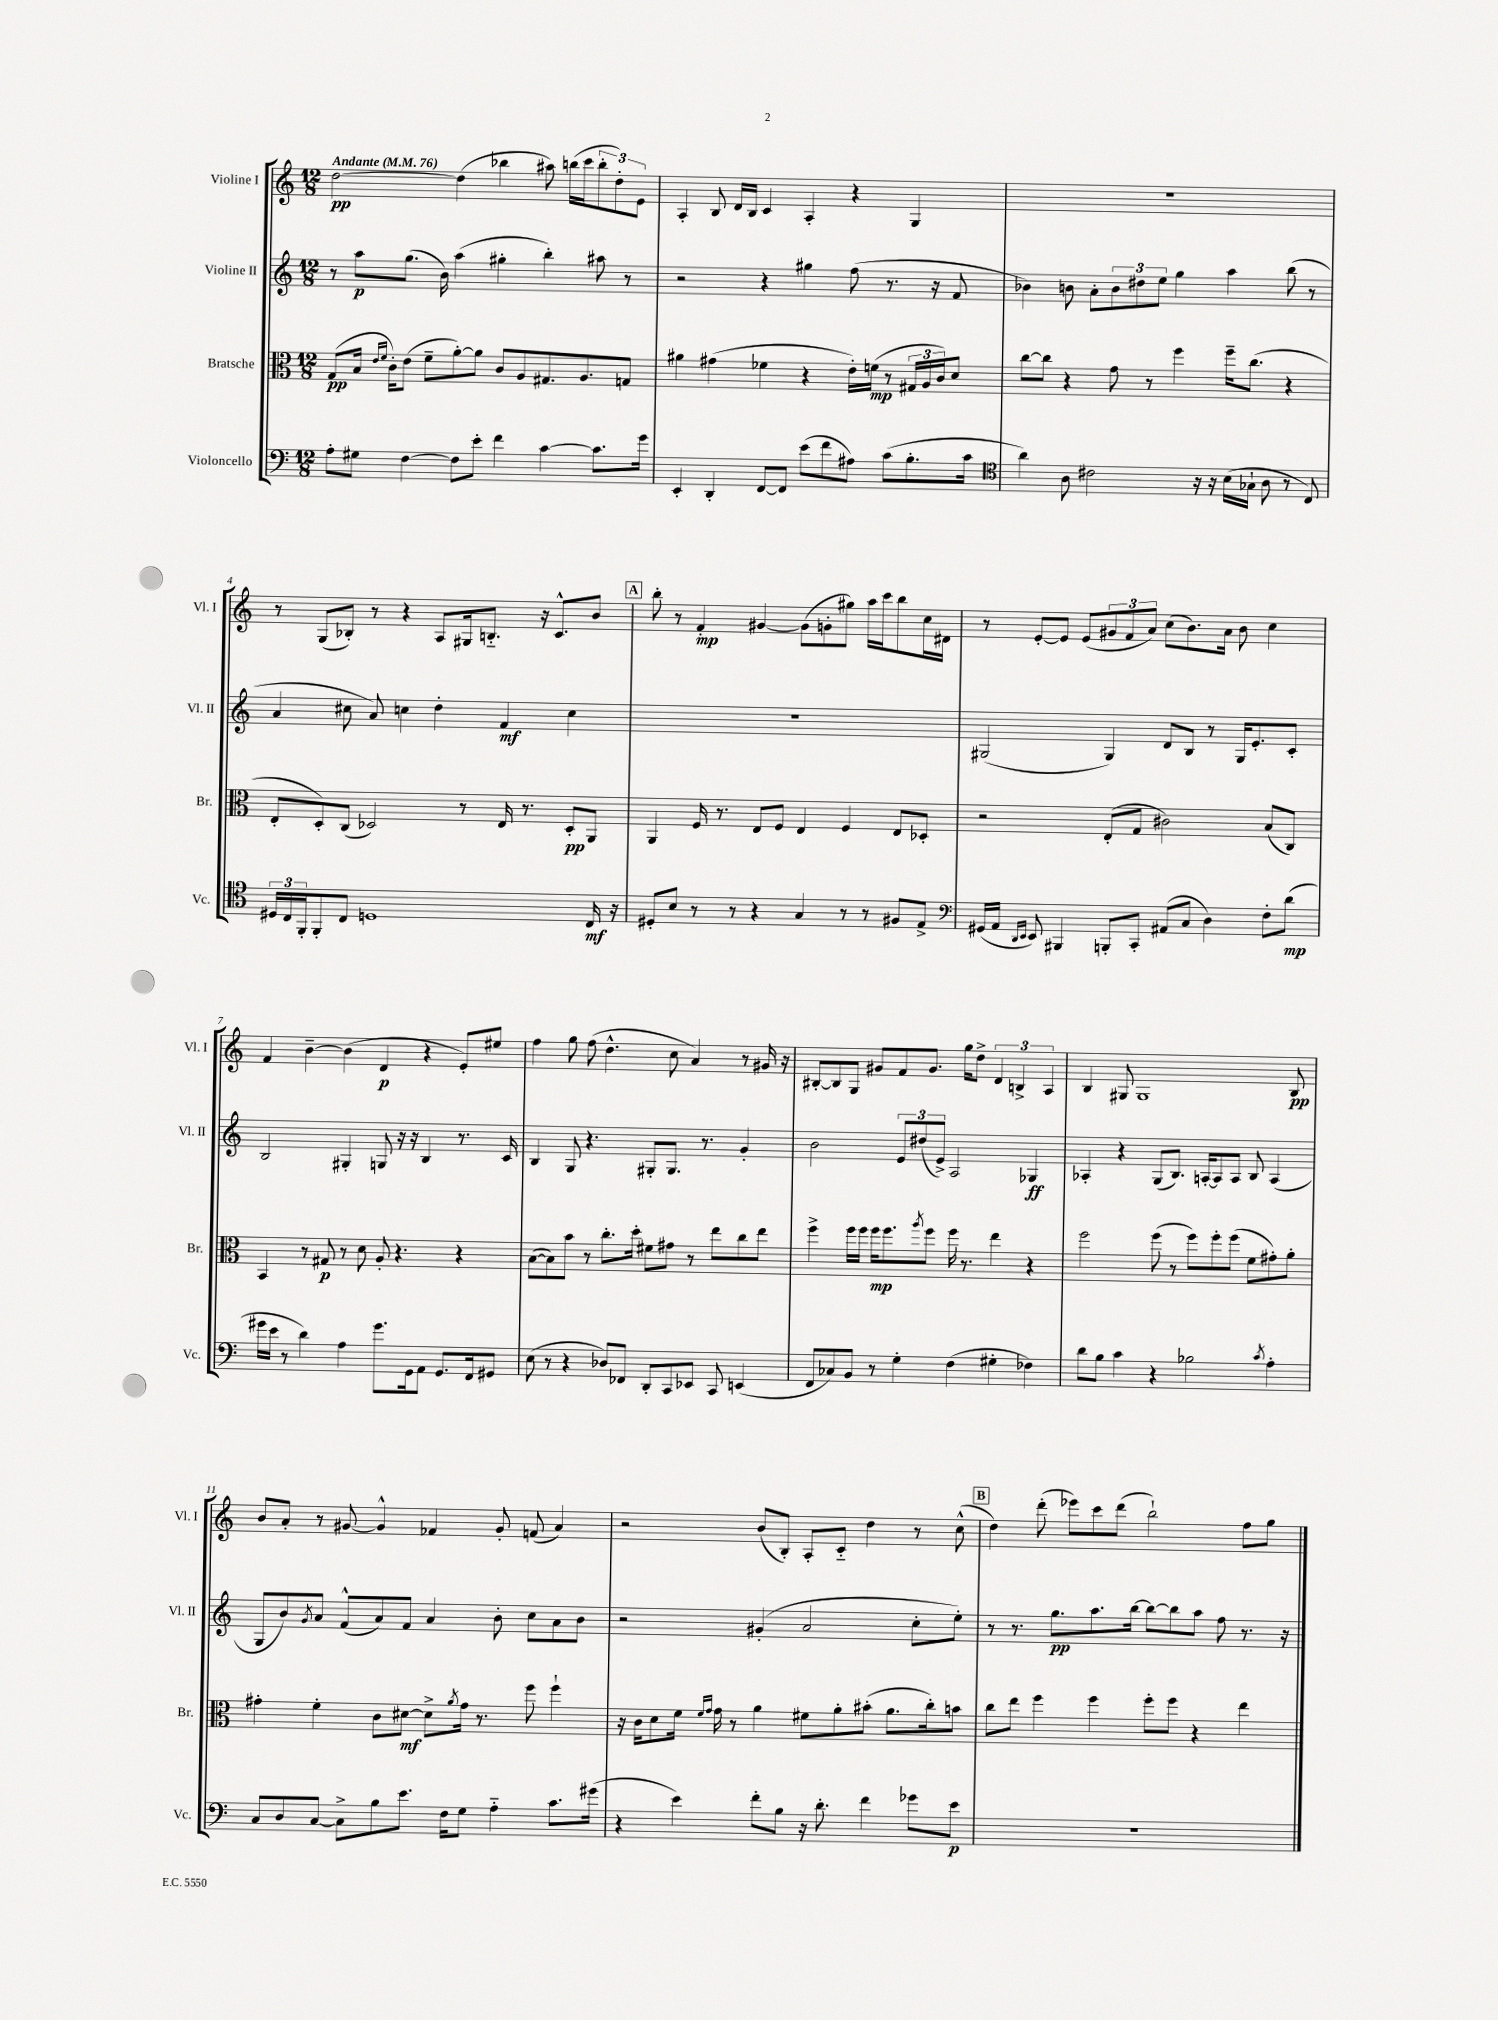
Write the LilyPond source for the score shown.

<<
\new StaffGroup <<
\new Staff = "s0" \with { instrumentName = "Violine I" shortInstrumentName = "Vl. I" } {
    \clef treble \key c \major \numericTimeSignature \time 12/8 \tempo "Andante" 4 = 76
    d''2~\pp d''4( bes''4 ais''8) b''16( c'''16 \tuplet 3/2 { b''8-. d''8-.) e'8 } |
    a4-. b8 d'16 b16 c'4 a4-. r4 g4 |
    R1. |
    r8 g8( bes8-.) r8 r4 a8 gis16 b8.-_ r16 c'8.-^ b'8 |
    \mark \markup { \box "A" } b''8-. r8 f'4-.\mp gis'4~ gis'8( g'8-. gis''8) a''16 c'''16 b''8 c''16 dis'16 |
    r8 e'8~-. e'8 e'8( \tuplet 3/2 { gis'8 f'8 a'8) } c''8( b'8.) a'16 b'8 c''4 |
    f'4 b'4~-- b'4( d'4\p r4 e'8-.) eis''8 |
    f''4 g''8 f''8( d''4.-^ c''8 a'4) r8 gis'16 r16 |
    bis8~-. bis8 g8 gis'8 f'8 gis'8. g''16 d''8-> \tuplet 3/2 { d'4 b4-> a4 } |
    b4 gis8 gis1 b8\pp |
    b'8 a'8-. r8 gis'8~ gis'4-^ fes'4 gis'8-. f'8( a'4) |
    r2 b'8( b8-.) a8-. c'8-_ d''4 r8 c''8-^( |
    \mark \markup { \box "B" } d''4) d'''8-.( ees'''8) c'''8 d'''8( b''2-!) f''8 g''8 \bar "|." |
}
\new Staff = "s1" \with { instrumentName = "Violine II" shortInstrumentName = "Vl. II" } {
    \clef treble \key c \major \numericTimeSignature \time 12/8
    r8 a''8\p g''8.( b'16) a''4( gis''4-. b''4-.) ais''8 r8 |
    r2 r4 gis''4 f''8( r8. r16 f'8 |
    bes'4) b'8 a'8-. \tuplet 3/2 { b'8 dis''8 e''8 } g''4 a''4 b''8( r8 |
    a'4 cis''8 a'8) c''4 d''4-. f'4\mf c''4 |
    \mark \markup { \box "A" } R1. |
    gis2( gis4) d'8 b8 r8 gis16 e'8.-. c'8-. |
    b2 gis4-. g8 r16 r16 b4 r8. c'16 |
    b4 g8 r4. gis8-. gis8. r8. g'4-. |
    b'2 \tuplet 3/2 { e'8 dis''8( e'8->) } a2 ges4\ff |
    aes4-. r4 g8( b8.) a16~-. a8 a8 b8 a4( |
    g8 b'8) \acciaccatura { g'8 } a'8 f'8-^( a'8) f'8 a'4 b'8-. c''8 a'8 b'8 |
    r2 gis'4-.( a'2 c''8-. e''8-.) |
    \mark \markup { \box "B" } r8 r8. g''8.\pp a''8. b''16~ b''8~ b''8 a''8 f''8 r8. r16 \bar "|." |
}
\new Staff = "s2" \with { instrumentName = "Bratsche" shortInstrumentName = "Br." } {
    \clef alto \key c \major \numericTimeSignature \time 12/8
    g8\pp( b16 \grace { e'16 f'16 } c'16-.) e'8( f'8-- a'8~-.) a'8 c'8 a8 gis8. a8. g8 |
    ais'4 gis'4( fes'4 r4 e'16-.) f'16\mp( r8 \tuplet 3/2 { gis16 a16 c'16) } d'8 |
    c''8~ c''8 r4 g'8 r8 f''4 f''16-- c''8.( r4 |
    e8-. d8-.) c8( des2) r8 e16 r8. des8-.\pp a,8 |
    \mark \markup { \box "A" } a,4 f16 r8. e8 f8 e4 f4 e8 des8-. |
    r2 e8-.( g8 cis'2) b8( c8) |
    b,4 r8 gis8\p r8 d'8 a8-. r4. r4 |
    b8~( b8) b'8 r8 c''8.-. d''16-. fis'8 gis'8 r8 e''8 c''8 e''8 |
    f''4-> f''16 f''16 f''16\mp f''8. \acciaccatura { a''8 } f''8 f''16 r8. e''4 r4 |
    f''2 f''8( r8 f''8) f''8-. f''8( f'8 gis'8-.) a'8-. |
    gis'4-. f'4-. c'8 dis'8~\mf dis'8-> \acciaccatura { a'8 } gis'16 r8. f''8 f''4-! |
    r16 c'16 d'8 f'16 \grace { f'16 g'16 } g'16 r8 a'4 fis'8 a'8-. bis'8-.( a'8. c''16-.) b'8 |
    \mark \markup { \box "B" } c''8 e''8 f''4 f''4 f''8-. f''8 r4 e''4 \bar "|." |
}
\new Staff = "s3" \with { instrumentName = "Violoncello" shortInstrumentName = "Vc." } {
    \clef bass \key c \major \numericTimeSignature \time 12/8
    a8-. gis8 f4~ f8 e'8-. f'4 c'4~ c'8. g'16 |
    e,4-. d,4-. f,8~ f,8 e'8( f'8 ais8) c'8( b8.-. c'16 |
    \clef tenor a'4) a8 cis'2 r16 r16 b16( ges16-! a8 r8 c8) |
    \tuplet 3/2 { dis16 c16 f,16-. } f,8-. c8 d1 c16\mf r16 |
    \mark \markup { \box "A" } dis8-. b8 r8 r8 r4 g4 r8 r8 fis8 e8-> |
    \clef bass gis,16( a,16 \grace { d,16 e,16 } e,8) bis,,4 b,,8-. c,8-. ais,8( c8 d4) f8-. d'8\mp( |
    gis'16 e'16 r8 d'4) a4 gis'8. g,16 a,8 g,8. f,16 gis,8 |
    e8( r8 r4 des8) fes,8 d,8-. c,8 ees,8 c,8 e,4( |
    f,8 ces8) b,8 r8 g4-. f4( gis4-. fes4) |
    d'8 b8 c'4 r4 bes2 \acciaccatura { c'8 } a4-. |
    c8 d8 c8~ c8-> b8 e'8. f16 g8 a4-_ c'8. gis'16( |
    r4 e'4) f'8-. b8 r16 d'8.-. f'4 ges'8 e'8\p |
    \mark \markup { \box "B" } R1. \bar "|." |
}
>>
>>
